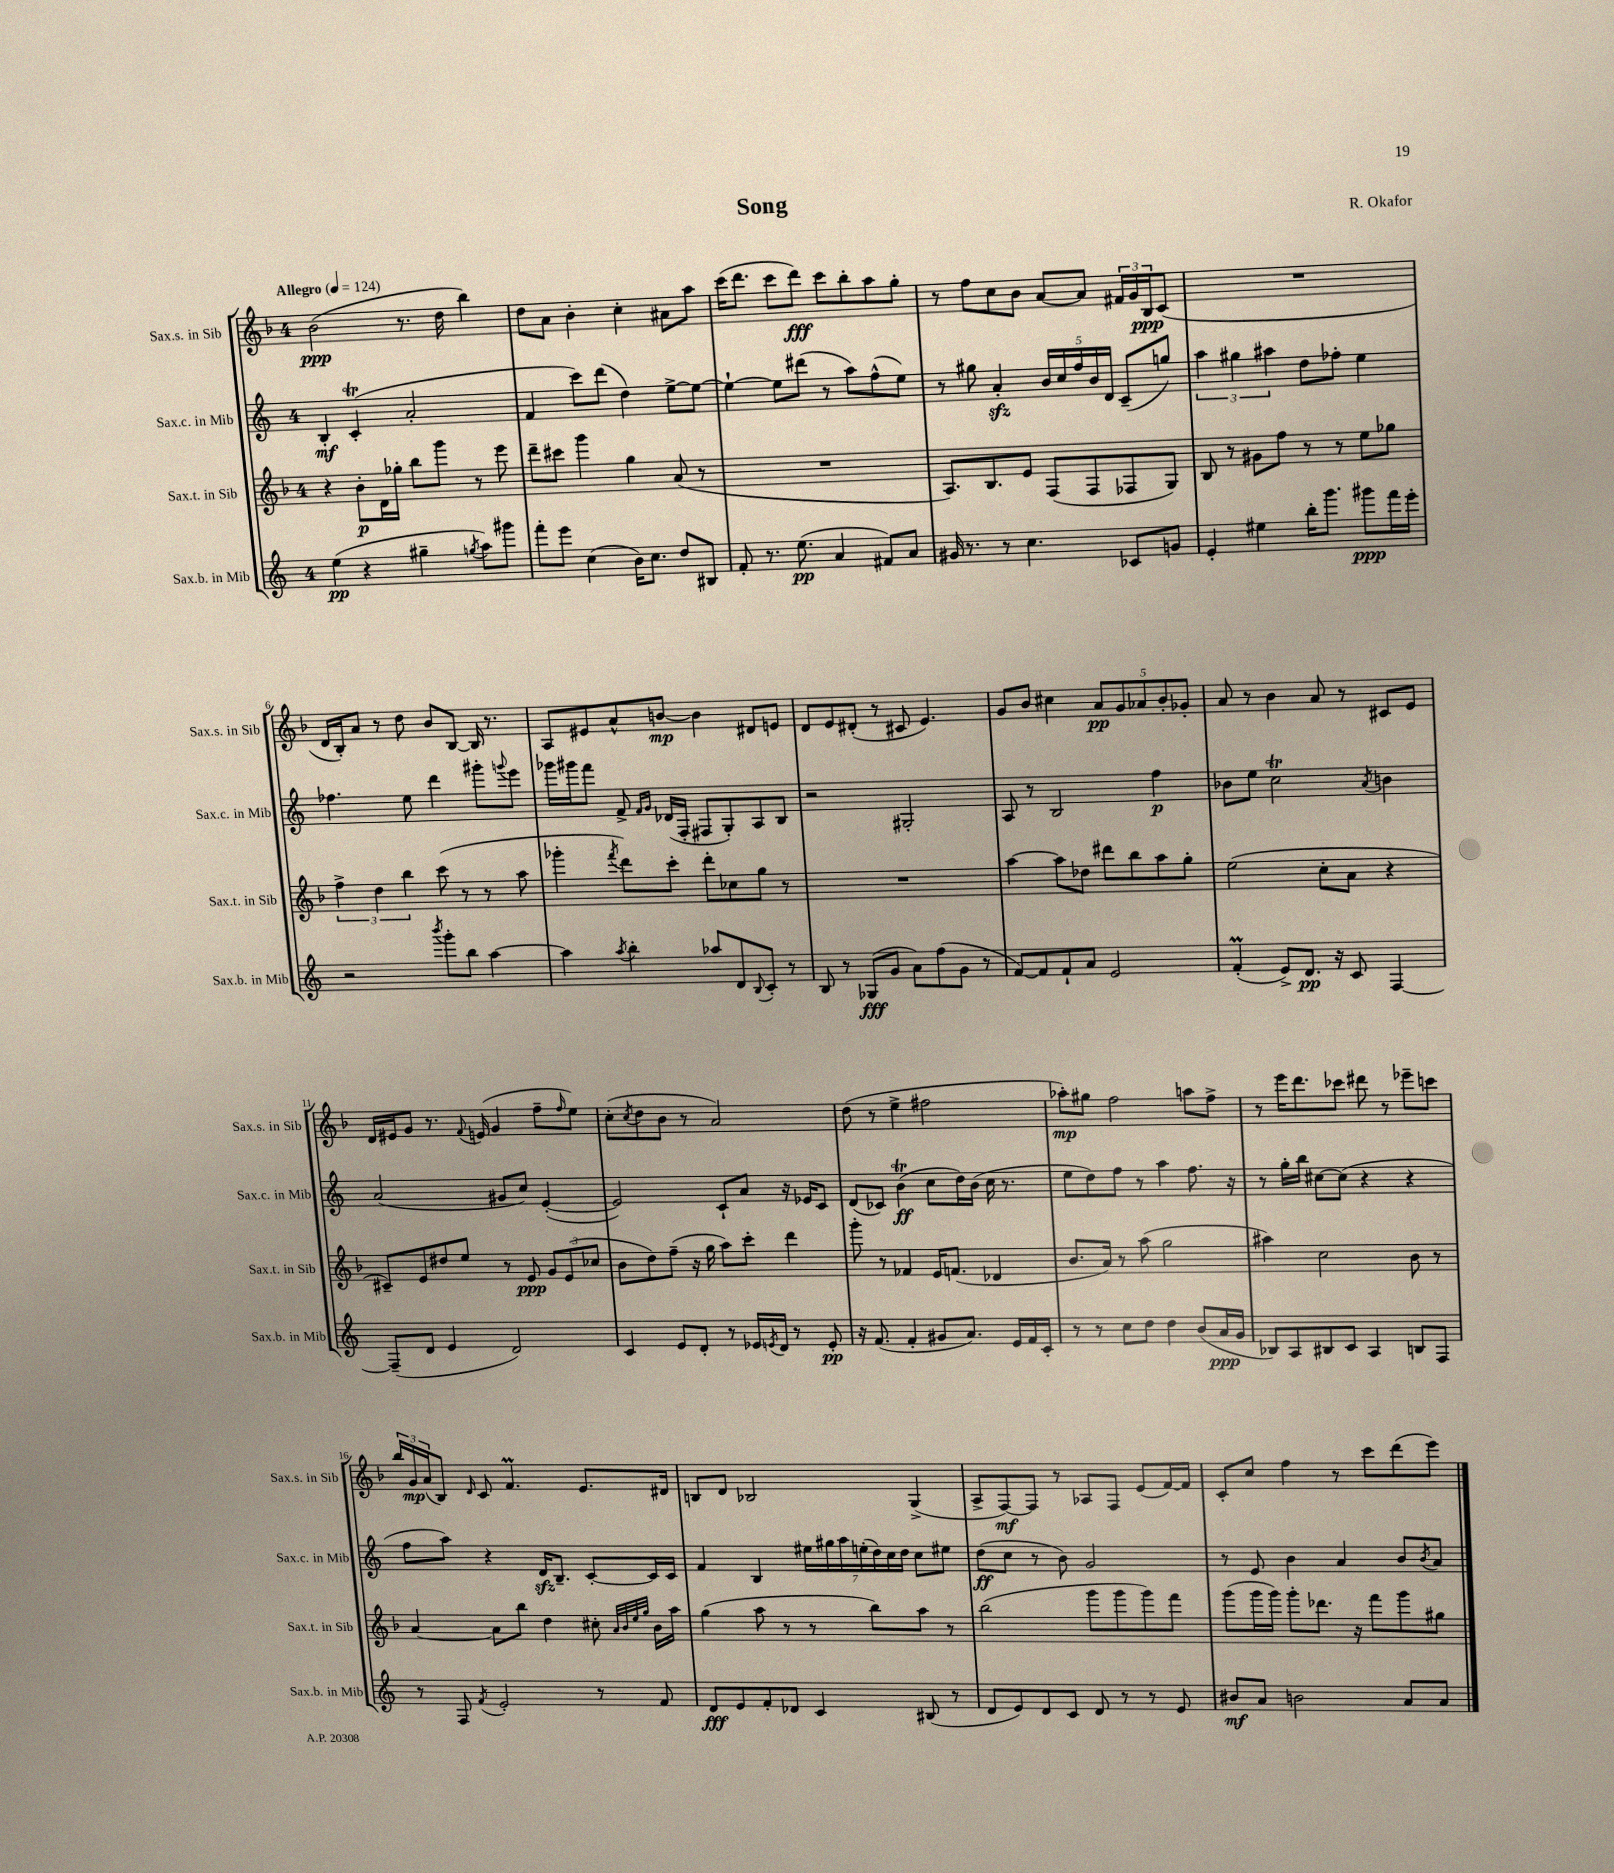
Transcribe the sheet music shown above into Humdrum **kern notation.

**kern	**kern	**kern	**kern
*staff4	*staff3	*staff2	*staff1
*clefG2	*clefG2	*clefG2	*clefG2
*k[]	*k[b-]	*k[]	*k[b-]
*M4/4	*M4/4	*M4/4	*M4/4
*MM124	*MM124	*MM124	*MM124
(4ee	4r	4B'	(2b-
4r	8b-'	(4c'	.
.	16d	.	.
.	16gg-'	.	.
4gg#~	8bb-	2a'	8.r
.	8ggg	.	.
.	.	.	16dd
8qgg	.	.	.
8aa)	8r	.	4bb-)
8ggg#	8eee	.	.
=	=	=	=
8fff'	8ddd~	4f	8dd
8eee	8ccc#	.	8a
(4cc	4ggg	8ccc)	4b-'
.	.	(8ddd	.
16b)	4gg	4dd)	4cc'
8.cc	.	.	.
8dd	(8a	[8ee^	8a#
8B#	8r	8ee_	8aa
=	=	=	=
8f'	1r	4ee`_	(16ccc
.	.	.	8.ddd
8.r	.	.	.
.	.	8ee]	8ccc
(8.ee	.	.	.
.	.	(8ddd#	8ddd)
4a	.	8r	8ccc
.	.	8aa)	8bb-'
8f#)	.	(8ff^^	8aa
8a	.	8ee)	8gg'
=	=	=	=
16g#	8.A)	8r	8r
8.r	.	.	.
.	.	8gg#	8ff
.	8.B-	.	.
8r	.	4a'	8cc
4.cc	8e	.	8b-
.	(8F	20b	[8a
.	.	20cc	.
.	.	20ff	.
.	8F	.	8a]
.	.	20b	.
.	.	20d	.
8c-	8F-	(8c~	24f#
.	.	.	24g
.	.	.	24B-
8g	8G)	8gg)	(8c
=	=	=	=
4e'	8B-	6aa	1r
.	8r	.	.
.	.	6gg#	.
4ee#	8g#	.	.
.	.	6aa#	.
.	8ff	.	.
16bb'	8r	8dd	.
8.ggg	.	.	.
.	8r	8ff-'	.
8ggg#	8ee	4ee	.
16fff	8gg-	.	.
16eee'	.	.	.
=	=	=	=
2r	6ff^	4.ff-	16d
.	.	.	16B-')
.	.	.	8a
.	6dd	.	.
.	.	.	8r
.	6bb-	.	.
.	.	8ee	8dd
8qbbb	.	.	.
8ggg'	(8ccc	4ddd	8b-
8bb	8r	.	[8B-
[4aa	8r	8ggg#'	16B-]
.	.	.	8.r
.	.	8qqggg	.
.	8aa	8eee	.
=	=	=	=
4aa]	4ggg-'	16ggg-	8A
.	.	16ggg#	.
.	.	8fff	8e#
8qaa	8qfff	.	.
4bb'	8ddd)	8f^	8a^^
.	.	16qqf	.
.	.	16qqg	.
.	8ccc'	(16d-	[8b
.	.	16F'	.
8aa-	8ddd'	8F#	4b]
8d	8cc-	8G')	.
8qqB	.	.	.
8c'	8gg	8A	8d#
8r	8r	8B	8e
=	=	=	=
8B	1r	2r	8d
8r	.	.	8e
(8G-	.	.	(8d#'
8g	.	.	8r
8a)	.	2G#'	8c#
(8ff	.	.	4.e)
8g	.	.	.
8r	.	.	.
=	=	=	=
[8f)	[4aa	8A	8g
8f]	.	8r	8b-
8f`	8aa]	2B	4cc#
8a	8dd-	.	.
2e	8ddd#	.	10a
.	.	.	10g
.	8bb-	.	.
.	.	.	10a-
.	8aa	4ff	.
.	.	.	10b-'
.	8gg'	.	.
.	.	.	10g-'
=	=	=	=
(4f'	(2ee	8b-	8a
.	.	8ee	8r
8e^)	.	2cc	4b-
8.d	.	.	.
.	8cc'	.	8a
16r	.	.	.
8c	8a	.	8r
.	.	8qa	.
[4F	4r	4b	8c#
.	.	.	8e
=	=	=	=
(8F~]	8c#~)	(2a	16d
.	.	.	16e#
8d	8e	.	8g
4e	8dd#	.	8.r
.	8ee	.	.
.	.	.	8qqf
.	.	.	(16e
2d)	8r	8g#	4g
.	8e	8cc)	.
.	12g	([4e'	8ff~
.	(12e	.	.
.	.	.	16qqff
.	.	.	8ee)
.	12cc-	.	.
=	=	=	=
4c	8b-	2e])	(8cc'
.	.	.	8qcc
.	8dd)	.	8dd
8e	(8ff~	.	8b-
8d'	16r	.	8r
.	16gg	.	.
8r	8aa)	8c`	2a)
16e-	8ccc'	8a	.
8qe	.	.	.
16d	.	.	.
8r	4ddd	16r	.
.	.	16e-	.
8e'	.	8c	.
=	=	=	=
16r	8ggg'	(8d	(8dd
(8.f	.	.	.
.	8r	8c-)	8r
4f'	4f-	(4b	4ee^
8g#	16e	8cc	2ff#
.	(8.f	.	.
8.a)	.	16dd)	.
.	.	(16b	.
.	4d-	16cc	.
16e	.	8.r	.
16f	.	.	.
16c'	.	.	.
=	=	=	=
8r	8.b-	8ee	8aa-')
8r	.	8dd)	8gg#
.	16a)	.	.
8cc	8r	8ff	2ff
8dd	(8aa	8r	.
4dd	2gg	4aa	.
(8b	.	8.ff	8aa
16a	.	.	8ff^
16g	.	16r	.
=	=	=	=
8B-)	4aa#)	8r	8r
8A	.	16gg'	16eee
.	.	16bb	8.ddd
8B#	2cc	[8cc#	.
8c	.	(8cc#]	8ccc-
4A	.	4r	8ddd#
.	.	.	8r
8B	8b-	4r	8eee-~
8F	8r	.	8ccc
=	=	=	=
8r	[4a	8ff	24bb-
.	.	.	24g
.	.	.	(24a
8F	.	8aa)	8B-)
8qf	.	.	16qqd
2e'	8a]	4r	8c
.	8bb-	.	4.f
.	4dd	16d	.
.	.	8.B~	.
8r	8cc#'	[8c'	8.e
.	32qqa	.	.
.	32qqb-	.	.
.	32qqee	.	.
.	32qqgg	.	.
8f	16b-	16c]	.
.	16aa	16c	16d#
=	=	=	=
8d	(4gg	4f	8B
8e	.	.	8d
8f'	8aa	4B	2B-
8d-	8r	.	.
4c	8r	28ee#	.
.	.	28gg#	.
.	.	28aa	.
.	.	(28ee'	.
.	8bb-)	.	.
.	.	28dd)	.
.	.	28cc	.
.	.	28dd	.
(8B#	8aa	8cc	(4G^
8r	8r	8ee#	.
=	=	=	=
8d	(2bb-	(8dd	8A^
8e)	.	8cc	[8F)
8d	.	8r	8F]
8c	.	8b)	8r
8d	8ggg	2g	8A-
8r	8ggg	.	8F
8r	8ggg)	.	(8e
8e	8fff	.	[16f)
.	.	.	16f]
=	=	=	=
8b#	(8ggg	8r	8c'
8a	16ggg	8e	8cc
.	16ggg)	.	.
2b	8ggg'	4b	4ff
.	8.ddd-	.	.
.	.	4a	8r
.	16r	.	.
.	8fff	.	8ccc
8a	8ggg	8b	(8ddd
.	.	8qb	.
8a	8gg#	8a	8eee)
==	==	==	==
*-	*-	*-	*-
